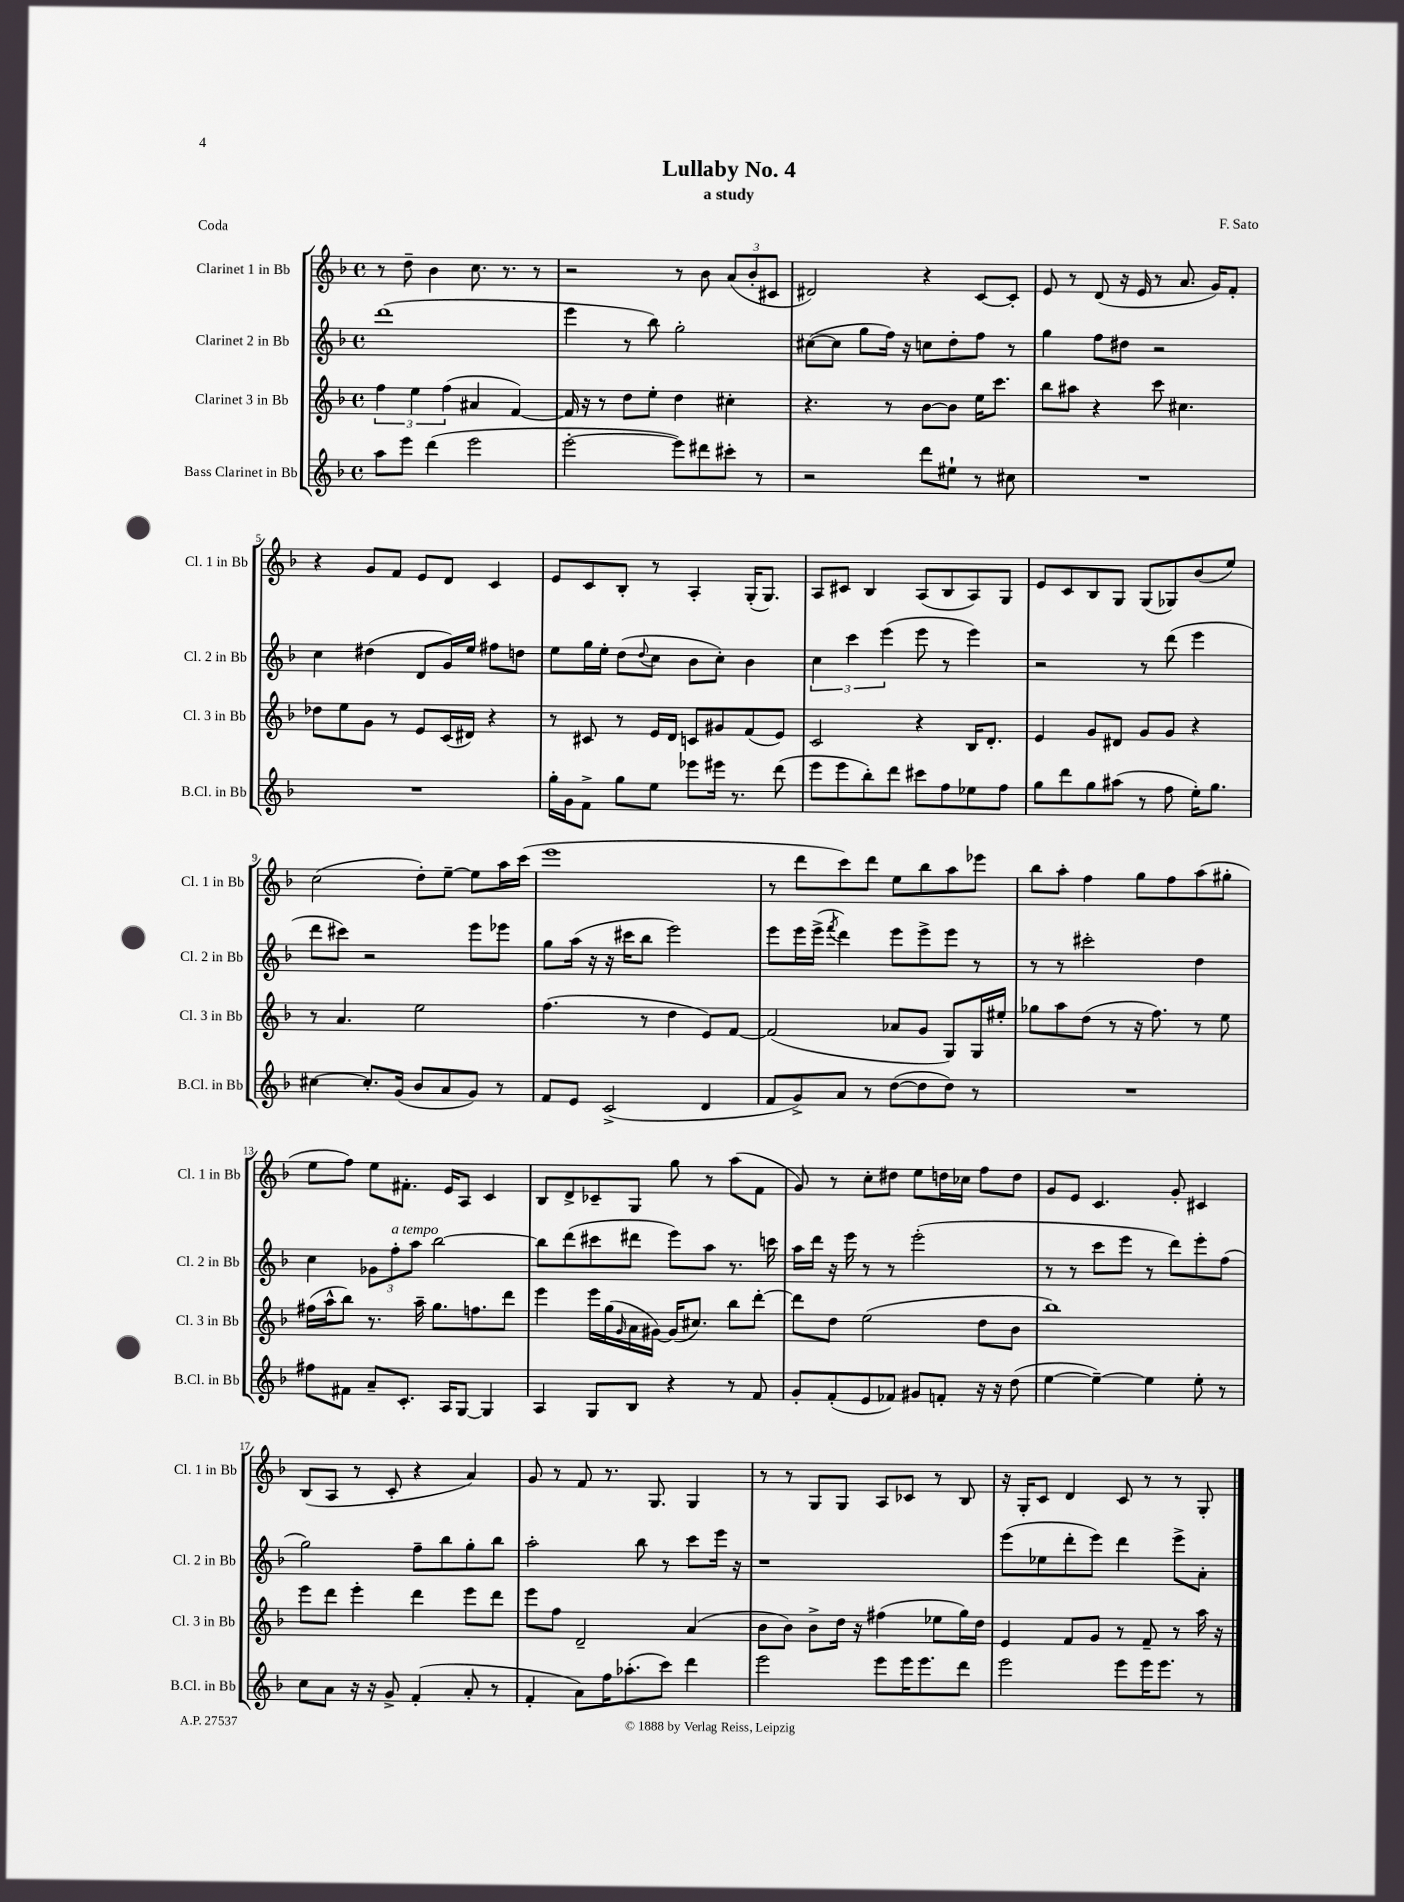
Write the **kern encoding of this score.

**kern	**kern	**kern	**kern
*part4	*part3	*part2	*part1
*staff4	*staff3	*staff2	*staff1
*I"Bass Clarinet in Bb	*I"Clarinet 3 in Bb	*I"Clarinet 2 in Bb	*I"Clarinet 1 in Bb
*I'B.Cl. in Bb	*I'Cl. 3 in Bb	*I'Cl. 2 in Bb	*I'Cl. 1 in Bb
*clefG2	*clefG2	*clefG2	*clefG2
*k[b-]	*k[b-]	*k[b-]	*k[b-]
*M4/4	*M4/4	*M4/4	*M4/4
*met(c)	*met(c)	*met(c)	*met(c)
=1	=1	=1	=1
8aa\L	6ff\	(1ddd	8r
8eee\J	.	.	8dd~\
.	6ee\	.	.
(4ddd\	.	.	4b-\
.	(6ff\	.	.
2eee\	4a#X/	.	8.cc\
.	.	.	8.r
.	[4f/)	.	.
.	.	.	8r
=2	=2	=2	=2
[2eee'\	16f/]	4eee\	2r
.	16r	.	.
.	8r	.	.
.	8dd\L	8r	.
.	8ee'\J	8bb-\)	.
8eee\L])	4dd\	2gg'\	8r
8ddd#X\	.	.	8b-\
8ccc#X'\J	4cc#X'\	.	(12a/L
.	.	.	12b-'/
8r	.	.	.
.	.	.	12c#X/J
=3	=3	=3	=3
2r	4.r	([8cc#X\L	2d#X/)
.	.	8cc#\J]	.
.	.	8gg\L	.
.	8r	16ff\Jk)	.
.	.	16r	.
8ddd\L	[8b-\L	8ccn\L	4r
8ee#X`\J	8b-\J]	8dd'\	.
8r	16ee\KL	8ff\J	[8c/L
.	8.ccc\J	.	.
8cc#X\	.	8r	8c'/J]
=4	=4	=4	=4
1r	8bb-\L	4gg\	8e/
.	8aa#X\J	.	8r
.	4r	8ff\L	(8d/
.	.	8dd#X\J	16r
.	.	.	16e/
.	8ccc\	2r	8r
.	4.cc#X\	.	8.a/
.	.	.	16g/KL)
.	.	.	8f'/J
!!LO:LB:g=z
=5	=5	=5	=5
1r	8dd-X\L	4cc\	4r
.	8ee\	.	.
.	8g\J	(4dd#X\	8g/L
.	8r	.	8f/J
.	8e/L	8d/L	8e/L
.	(16c/L	16g/L)	8d/J
.	16d#X/JJ)	16ee/JJ	.
.	4r	8ff#X\L	4c/
.	.	8ddn\J	.
=6	=6	=6	=6
16gg'\LL	8r	8ee\L	8e/L
16g\J	.	.	.
8f^\J	8c#X/	16gg\L	8c/
.	.	16ee'\JJ	.
8gg\L	8r	(8dd\L	8B-'/J
.	.	8qqdd/	.
8ee\J	16e/LL	8cc\J	8r
.	16d/JJ	.	.
8eee-X\L	8cn/L	8b-\L	4A'/
16eee#X\Jk	8g#X/	8cc'\J)	.
8.r	.	.	.
.	(8f/	4b-\	(16G'/KL
.	.	.	8.G/J)
(8ddd\	8e/J)	.	.
=7	=7	=7	=7
8eee\L	2c/	6cc\	8A/L
8eee\	.	.	8c#X/J
.	.	6ccc\	.
8bb-'\)	.	.	4B-/
.	.	(6eee\	.
8ddd\J	.	.	.
8ccc#X\L	4r	8eee\	(8A/L
8ff\	.	8r	8B-/
8ee-X\	16B-/KL	4eee\)	8A/)
.	8.d'/J	.	.
8ff\J	.	.	8G/J
=8	=8	=8	=8
8gg\L	4e/	2r	8e/L
8ddd\	.	.	8c/
8gg\	8g/L	.	8B-/
(8aa#X\J	8d#X/J	.	8G/J
8r	8g/L	8r	(8G/L
8ff\	8g/J	(8ddd\	8G-X/)
16ee'\KL)	4r	4eee\	(8b-/
8.gg\J	.	.	.
.	.	.	8ee/J)
!!LO:LB:g=z
=9	=9	=9	=9
[4cc#X\	8r	8ddd\L	(2cc\
.	4.a/	8ccc#X\J)	.
8.cc#'/L]	.	2r	.
(16g/Jk	.	.	.
8b-/L	2ee\	.	8dd'\L)
8a/	.	.	[8ee~\J
8g/J)	.	8eee\L	8ee\L]
8r	.	8eee-X\J	16aa\L
.	.	.	(16ccc\JJ
=10	=10	=10	=10
8f/L	(4.ff\	8gg\L	1eee
8e/J	.	(16aa\Jk	.
.	.	16r	.
(2c^/	.	16r	.
.	.	16ccc#X\KL	.
.	8r	8bb-\J	.
.	4dd\	2eee\)	.
4d/	8e/L)	.	.
.	[8f/J	.	.
=11	=11	=11	=11
8f/L	(2f/]	8eee\L	8r
8g^/)	.	16eee\L	8ddd\L
.	.	(16eee^\JJ	.
.	.	8qfff/	.
8a/J	.	4ddd\)	8ccc\)
8r	.	.	8ddd\J
([8dd\L	8a-X/L	8eee\L	8ee\L
8dd\]	8g/J	8eee^\	8bb-\
8dd\J)	8G/L)	8eee\J	8aa\
8r	16G/L	8r	8eee-X\J
.	16ee#X'/JJ	.	.
=12	=12	=12	=12
1r	8gg-X\L	8r	8bb-\L
.	8aa\	8r	8aa'\J
.	(8dd\J	2ccc#X'\	4ff\
.	8r	.	.
.	16r	.	8gg\L
.	8.ff\)	.	.
.	.	.	8ff\
.	8r	4dd\	(8aa\
.	8ee\	.	8gg#X'\J
!!LO:LB:g=z
=13	=13	=13	=13
8ff#X\L	(16ff#X\LL	4cc\	8ee\L
.	16aa^^\J	.	.
8f#X\J	8bb-\J)	.	8ff\J)
8a~/L	8.r	12g-X\L	8ee\L
!	!	!LO:TX:a:i:t=a tempo	!
.	.	12ff'\	.
8.c'/J	.	.	8.f#X'\J
.	.	12aa\J	.
.	16aa~\	.	.
.	8.gg\L	[2bb-\	.
16A/KL	.	.	16e/KL
[8G/J	.	.	8A/J
.	8.ffn\	.	.
4G/]	.	.	4c/
.	8ddd\J	.	.
=14	=14	=14	=14
4A/	4eee\	8bb-\L]	8B-/L
.	.	(8ddd\	8d^/
8G/L	16eee\LL	8ccc#X\	8c-X~/
.	(16gg\	.	.
.	16qqg/	.	.
8B-/J	16a\	8ddd#X\J	8G/J
.	[16g#X\JJ)	.	.
4r	(16g#/KL]	8eee\L)	8gg\
.	8.cc#X/J)	.	.
.	.	8aa\J	8r
8r	8bb-\L	8.r	(8aa\L
8f/	[8ddd'\J	.	8f\J
.	.	16cccn\	.
=15	=15	=15	=15
8g'/L	8ddd\L]	16aa\LL	8g/)
.	.	16ddd\JJ	.
(8f'/	8dd\J	16r	8r
.	.	16eee\	.
8e/	(2ee\	8r	8cc'\L
8f-X/J)	.	8r	8dd#X\J
8g#X/L	.	(2eee'\	8ee\L
8fn'/J	.	.	16ddn\L
.	.	.	16cc-X\JJ
16r	8dd\L	.	8ff\L
16r	.	.	.
(8dd\	8b-\J	.	8dd\J
=16	=16	=16	=16
[4ee\	1bb-)	8r	8g/L
.	.	8r	8e/J
4ee~\_)	.	8ccc\L	4.c/
.	.	8eee\J	.
4ee\]	.	8r	.
.	.	8ddd\L)	8g'/
8ee'\	.	8eee'\	4c#X/
8r	.	(8ff\J	.
!!LO:LB:g=z
=17	=17	=17	=17
8cc\L	8eee\L	2gg\)	(8B-/L
8a\J	8ddd\J	.	8A/J
16r	4eee'\	.	8r
16r	.	.	.
8g^/	.	.	8c'/
(4f'/	4ddd\	8ff~\L	4r
.	.	8bb-\	.
8a'/	8eee\L	8gg'\	4a/)
8r	8ddd\J	8bb-\J	.
=18	=18	=18	=18
4f'/	8eee\L	2aa'\	8g/
.	8ff\J	.	8r
8a\L)	2d~/	.	8f/
16ff\K	.	.	8.r
(8.aa-X'\	.	.	.
.	.	8bb-\	.
.	.	.	8.G/
8ccc\J)	.	8r	.
4ddd\	(4a/	8ccc\L	4G/
.	.	16eee\Jk	.
.	.	16r	.
=19	=19	=19	=19
2eee\	8b-\L	1r	8r
.	8b-\J)	.	8r
.	8b-^\L	.	8G/L
.	16dd\Jk	.	8G/J
.	16r	.	.
8eee\L	(4ff#X\	.	8A/L
16eee\K	.	.	8c-X/J
8.eee\	.	.	.
.	8ee-X\L	.	8r
8ddd\J	16gg\L)	.	8B-/
.	16dd\JJ	.	.
=20	=20	=20	=20
2eee\	4e/	(8eee\L	16r
.	.	.	16G'/KL
.	.	8ee-X\	8c/J
.	8f/L	8ddd'\	4d/
.	8g/J	8eee\J)	.
8eee\L	8r	4ddd\	8c/
16eee\K	8f~/	.	8r
8.eee\J	.	.	.
.	8r	8eee^\L	8r
8r	16aa\	8a'\J	8G'/
.	16r	.	.
==	==	==	==
*-	*-	*-	*-
